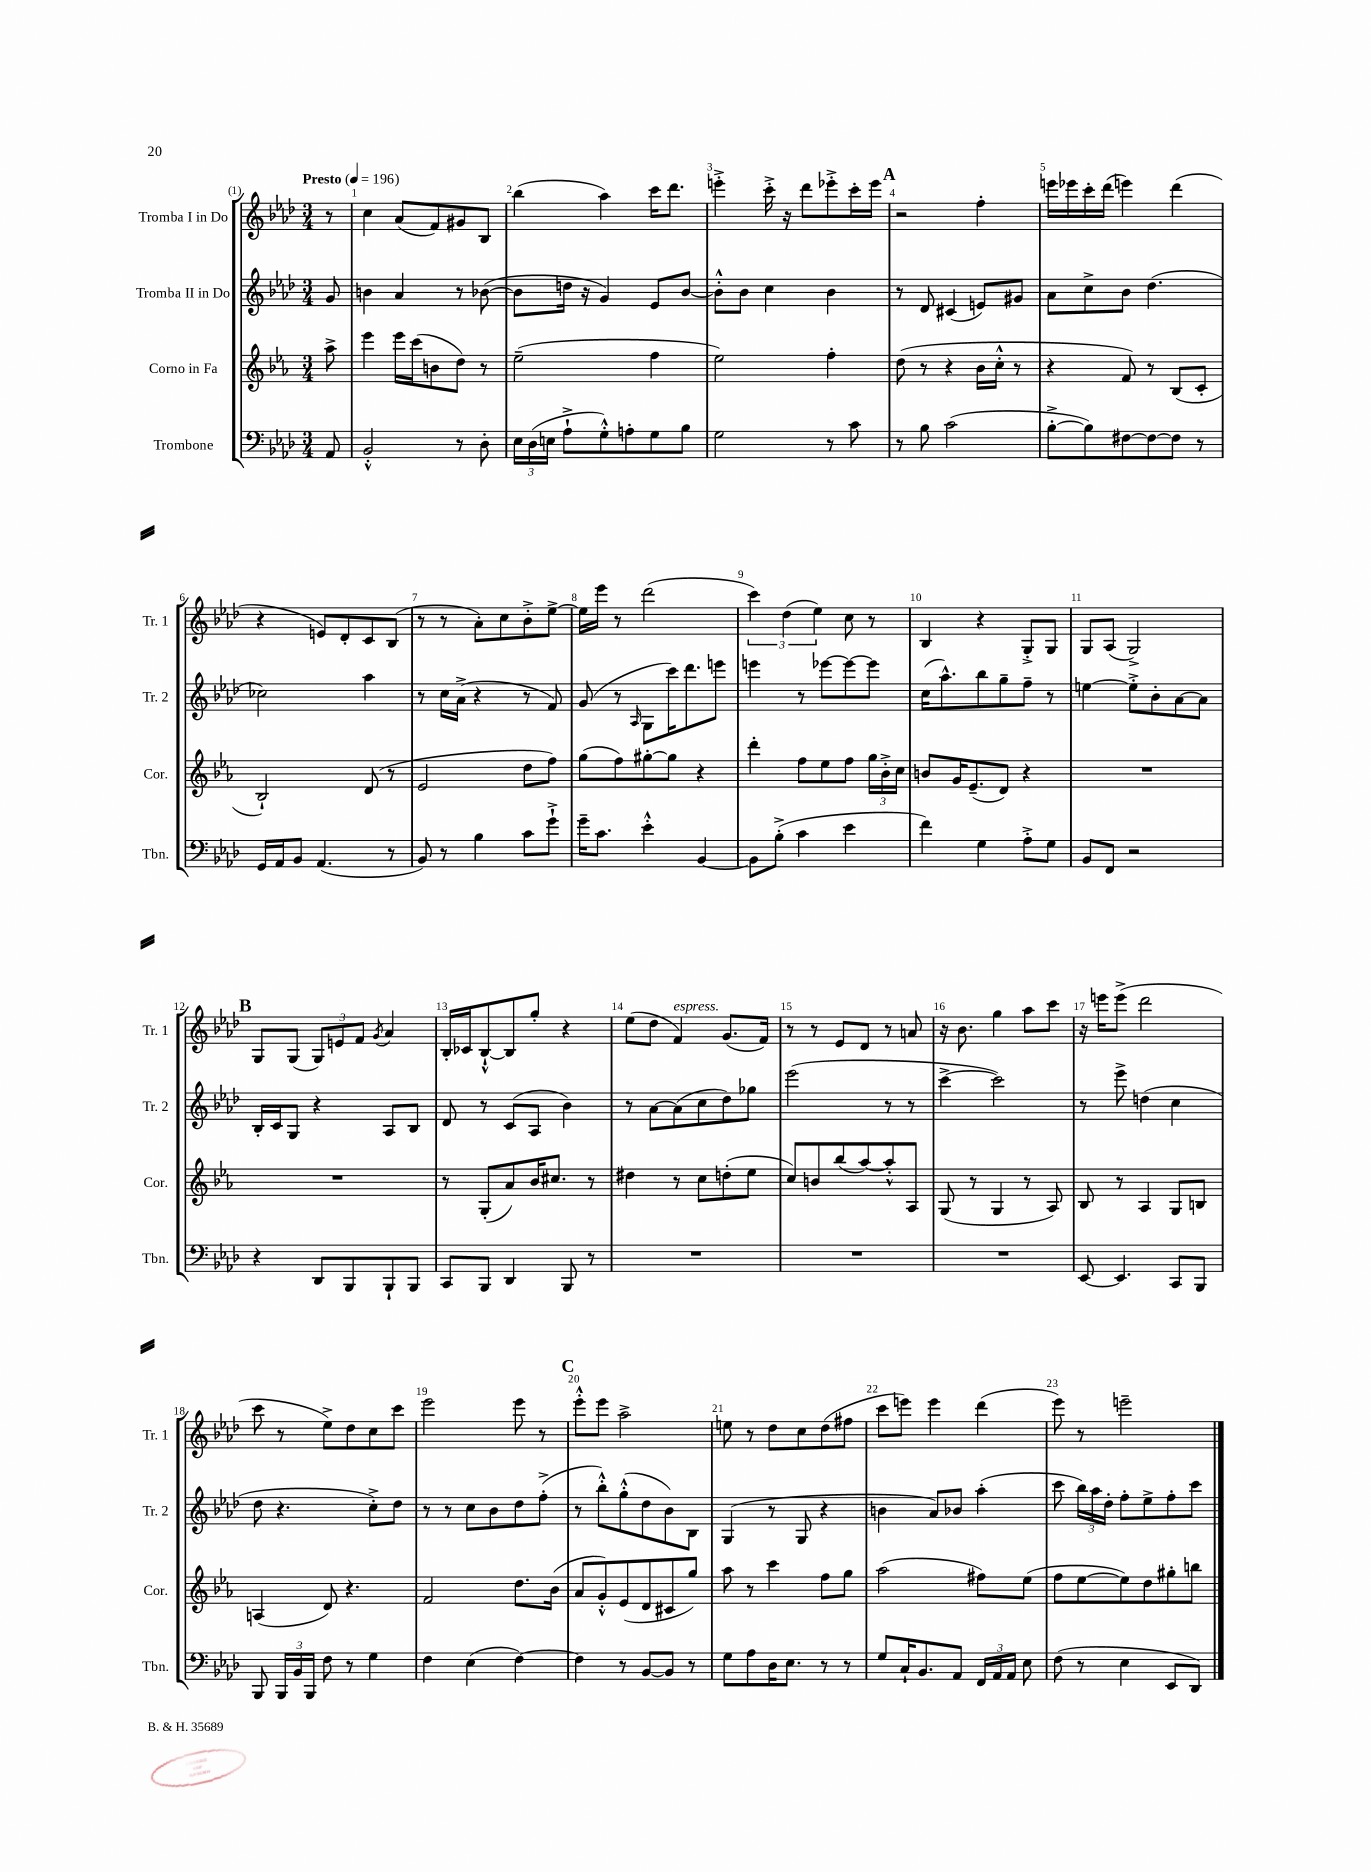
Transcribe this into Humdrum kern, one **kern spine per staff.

**kern	**kern	**kern	**kern
*part4	*part3	*part2	*part1
*staff4	*staff3	*staff2	*staff1
*I"Trombone	*I"Corno in Fa	*I"Tromba II in Do	*I"Tromba I in Do
*I'Tbn.	*I'Cor.	*I'Tr. 2	*I'Tr. 1
*clefF4	*clefG2	*clefG2	*clefG2
*k[b-e-a-d-]	*k[b-e-a-]	*k[b-e-a-d-]	*k[b-e-a-d-]
*M3/4	*M3/4	*M3/4	*M3/4
*MM196	*MM196	*MM196	*MM196
=	=	=	=
!	!	!	!LO:TX:a:B:t=Presto
8AA-/	8aa-^\	8g/	8r
=1	=1	=1	=1
2BB-'^^/	4eee-\	4bn\	4cc\
.	16eee-\LL	4a-/	(8a-/L
.	(16ccc\J	.	.
.	8bn\	.	8f/)
8r	8dd\J)	8r	8g#X/
8D-'\	8r	([8b-X\	8B-/J
=2	=2	=2	=2
24E-\LL	(2ee-~\	8b-\L]	(4bb-\
(24D-\	.	.	.
24En\JJ	.	.	.
8A-`^\L	.	16ddn\Jk	.
.	.	16r	.
8G'^^\)	.	4g/)	4aa-\)
8An'\	.	.	.
8G\	4ff\	8e-/L	16ccc\KL
.	.	.	8.ddd-\J
8B-\J	.	[8b-/J	.
=3	=3	=3	=3
2G\	2ee-\)	8b-'^^\L]	4eeen'^\
.	.	8b-\J	.
.	.	4cc\	16ccc'^\
.	.	.	16r
.	.	.	8ddd-\L
8r	4ff'\	4b-\	8eee-X'^\
8c\	.	.	16ccc'\L
.	.	.	16eee-\JJ
!!LO:REH:place=s1:t=A
=4	=4	=4	=4
8r	(8dd\	8r	2r
8B-\	8r	8d-/	.
(2c\	4r	(4c#X/	.
.	16b-\LL	8en/L)	4ff'\
.	16cc'^^\JJ	.	.
.	8r	8g#X/J	.
=5	=5	=5	=5
[8B-'^\L	4r	8a-\L	16eeen\LL
.	.	.	16eee-X\
8B-\])	.	8cc^\	16ccc'\
.	.	.	(16ddd-\JJ
[8F#X\	8f/)	8b-\J	4eeen\)
8F#\_	8r	(4.dd-\	.
8F#\J]	(8B-/L	.	(4ddd-\
8r	8c'/J	.	.
!!LO:LB:g=z
=6	=6	=6	=6
16GG/LL	2B-`/)	2cc-X\)	4r
16AA-/J	.	.	.
8BB-/J	.	.	.
(4.AA-/	.	.	8en/L)
.	.	.	8d-'/
.	(8d/	4aa-\	8c/
8r	8r	.	(8B-/J
=7	=7	=7	=7
8BB-/)	2e-/	8r	8r
8r	.	16cc\LL	8r
.	.	(16a-^\JJ	.
4B-\	.	4r	8a-'\L)
.	.	.	8cc\
8c\L	8dd\L	8r	8b-'^\
8g`^\J	8ff\J)	8f/)	[8ee-^\J
=8	=8	=8	=8
16g~\KL	(8gg\L	(8g/	16ee-\LL]
8.c\J	.	.	16eee-\JJ
.	8ff\)	8r	8r
.	.	16qqA-/	.
4e-'^^\	[8gg#X'\	8G\L	(2ddd-\
.	8gg#\J]	16ccc\K)	.
.	.	8.ddd-\	.
[4BB-/	4r	.	.
.	.	8eeen\J	.
=9	=9	=9	=9
8BB-\L]	4ddd'\	4eeen\	6ccc\)
(8B-'^\J	.	.	.
.	.	.	(6dd-\
4c\	8ff\L	8r	.
.	.	.	6ee-\)
.	8ee-\	[8eee-X\L	.
4e-\	8ff\J	8eee-\_	8cc\
.	24gg\LL	8eee-\J]	8r
.	24b-'^\	.	.
.	24cc\JJ	.	.
=10	=10	=10	=10
4f\)	8bn/L	(16cc\KL	4B-/
.	.	8.aa-^^\)	.
.	16g/K	.	.
.	(8.e-~/	.	.
4G\	.	8bb-\	4r
.	8d/J)	8gg~\	.
8A-'^\L	4r	8ff~\J	8G'^/L
8G\J	.	8r	8G/J
=11	=11	=11	=11
8BB-/L	2.r	[4een\	8G/L
8FF/J	.	.	(8A-/J
2r	.	8ee'^\L]	2G^/)
.	.	8b-'\	.
.	.	[8a-\	.
.	.	8a-\J]	.
!!LO:LB:g=z
!!LO:REH:place=s1:t=B
=12	=12	=12	=12
4r	2.r	16B-'/LL	8G/L
.	.	16c/J	.
.	.	8G/J	(8G/J
8DD-/L	.	4r	12G/L)
.	.	.	12en/
8BBB-/	.	.	.
.	.	.	12f/J
.	.	.	8qg/
8BBB-`/	.	8A-/L	4a-/
8BBB-/J	.	8B-/J	.
=13	=13	=13	=13
8CC/L	8r	8d-/	16B-'/LL
.	.	.	16c-X/J
8BBB-/J	(8G'/L	8r	[8B-`^^/
4DD-/	8a-/)	(8c/L	8B-/]
.	16b-/K	8A-/J	8gg'/J
.	8.cc#X/J	.	.
8BBB-/	.	4b-\)	4r
8r	8r	.	.
=14	=14	=14	=14
2.r	4dd#X\	8r	(8ee-\L
.	.	[8a-\L	8dd-\J
!	!	!	!LO:TX:a:i:t=espress.
.	8r	(8a-\]	4f/)
.	8cc\L	8cc\	.
.	(8ddn'\	8dd-\)	(8.g/L
.	8ee-\J	8gg-X\J	.
.	.	.	16f/Jk)
=15	=15	=15	=15
2.r	8cc/L)	(2eee-\	8r
.	8bn/	.	8r
.	(8bb-/	.	8e-/L
.	[8aa-/)	.	8d-/J
.	8aa-'^^/]	8r	8r
.	8A-/J	8r	8an/
=16	=16	=16	=16
2.r	(8G/	[4ccc^\	16r
.	.	.	8.b-\
.	8r	.	.
.	4G/	2ccc\])	4gg\
.	8r	.	8aa-\L
.	8A-/)	.	8ccc\J
=17	=17	=17	=17
[8EE-/	8B-/	8r	16r
.	.	.	16eeen\KL
4.EE-/]	8r	8eee-^\	(8eee^\J
.	4A-/	(4ddn\	2ddd-\
8CC/L	8G/L	4cc\	.
8BBB-/J	8Bn/J	.	.
!!LO:LB:g=z
=18	=18	=18	=18
8BBB-/	(4An/	8dd-\	8ccc\
24BBB-/LL	.	4.r	8r
24BB-/	.	.	.
24BBB-/JJ	.	.	.
8F\	8d/)	.	8ee-^\L)
8r	4.r	.	8dd-\
4G\	.	8cc'^\L)	8cc\
.	.	8dd-\J	8ccc\J
=19	=19	=19	=19
4F\	2f/	8r	2eee-\
.	.	8r	.
(4E-\	.	8cc\L	.
.	.	8b-\	.
[4F\)	8.dd\L	8dd-\	8eee-\
.	.	(8ff'^\J	8r
.	(16b-\Jk	.	.
!!LO:REH:place=s1:t=C
=20	=20	=20	=20
4F\]	8a-/L	8r	8eee-'^^\L
.	8g'^^/)	8bb-'^^\L)	8eee-\J
8r	(8e-/	(8gg'^^\	2aa-^\
[8BB-/L	8d/	8dd-\	.
8BB-/J]	8c#X/	8b-\)	.
8r	8gg/J)	8B-\J	.
=21	=21	=21	=21
8G\L	8aa-\	(4G/	8een\
8A-\	8r	.	8r
16D-\K	4ccc\	8r	8dd-\L
8.E-\J	.	.	.
.	.	8G/	8cc\
8r	8ff\L	4r	(8dd-\
8r	8gg\J	.	8ff#X\J
=22	=22	=22	=22
8G/L	(2aa-\	4bn\	8ccc\L
16C`/K	.	.	8eeen\J)
8.BB-/	.	.	.
.	.	8a-/L)	4eee\
8AA-/J	.	8b-X/J	.
24FF/LL	8ff#X\L)	(4aa-'\	(4ddd-\
24AA-/	.	.	.
24AA-/JJ	.	.	.
8E-\	(8ee-\J	.	.
=23	=23	=23	=23
(8F\	8ff\L	8ccc\	8eee-\)
8r	[8ee-\	24bb-\LL)	8r
.	.	24aa-\	.
.	.	24dd-'\JJ	.
4E-\	8ee-\])	8ff'\L	2eeen~\
.	8dd\	8ee-^\	.
8EE-/L	8gg#X'\	8ff'\	.
8DD-/J)	8bbn\J	8ccc\J	.
==	==	==	==
*-	*-	*-	*-
